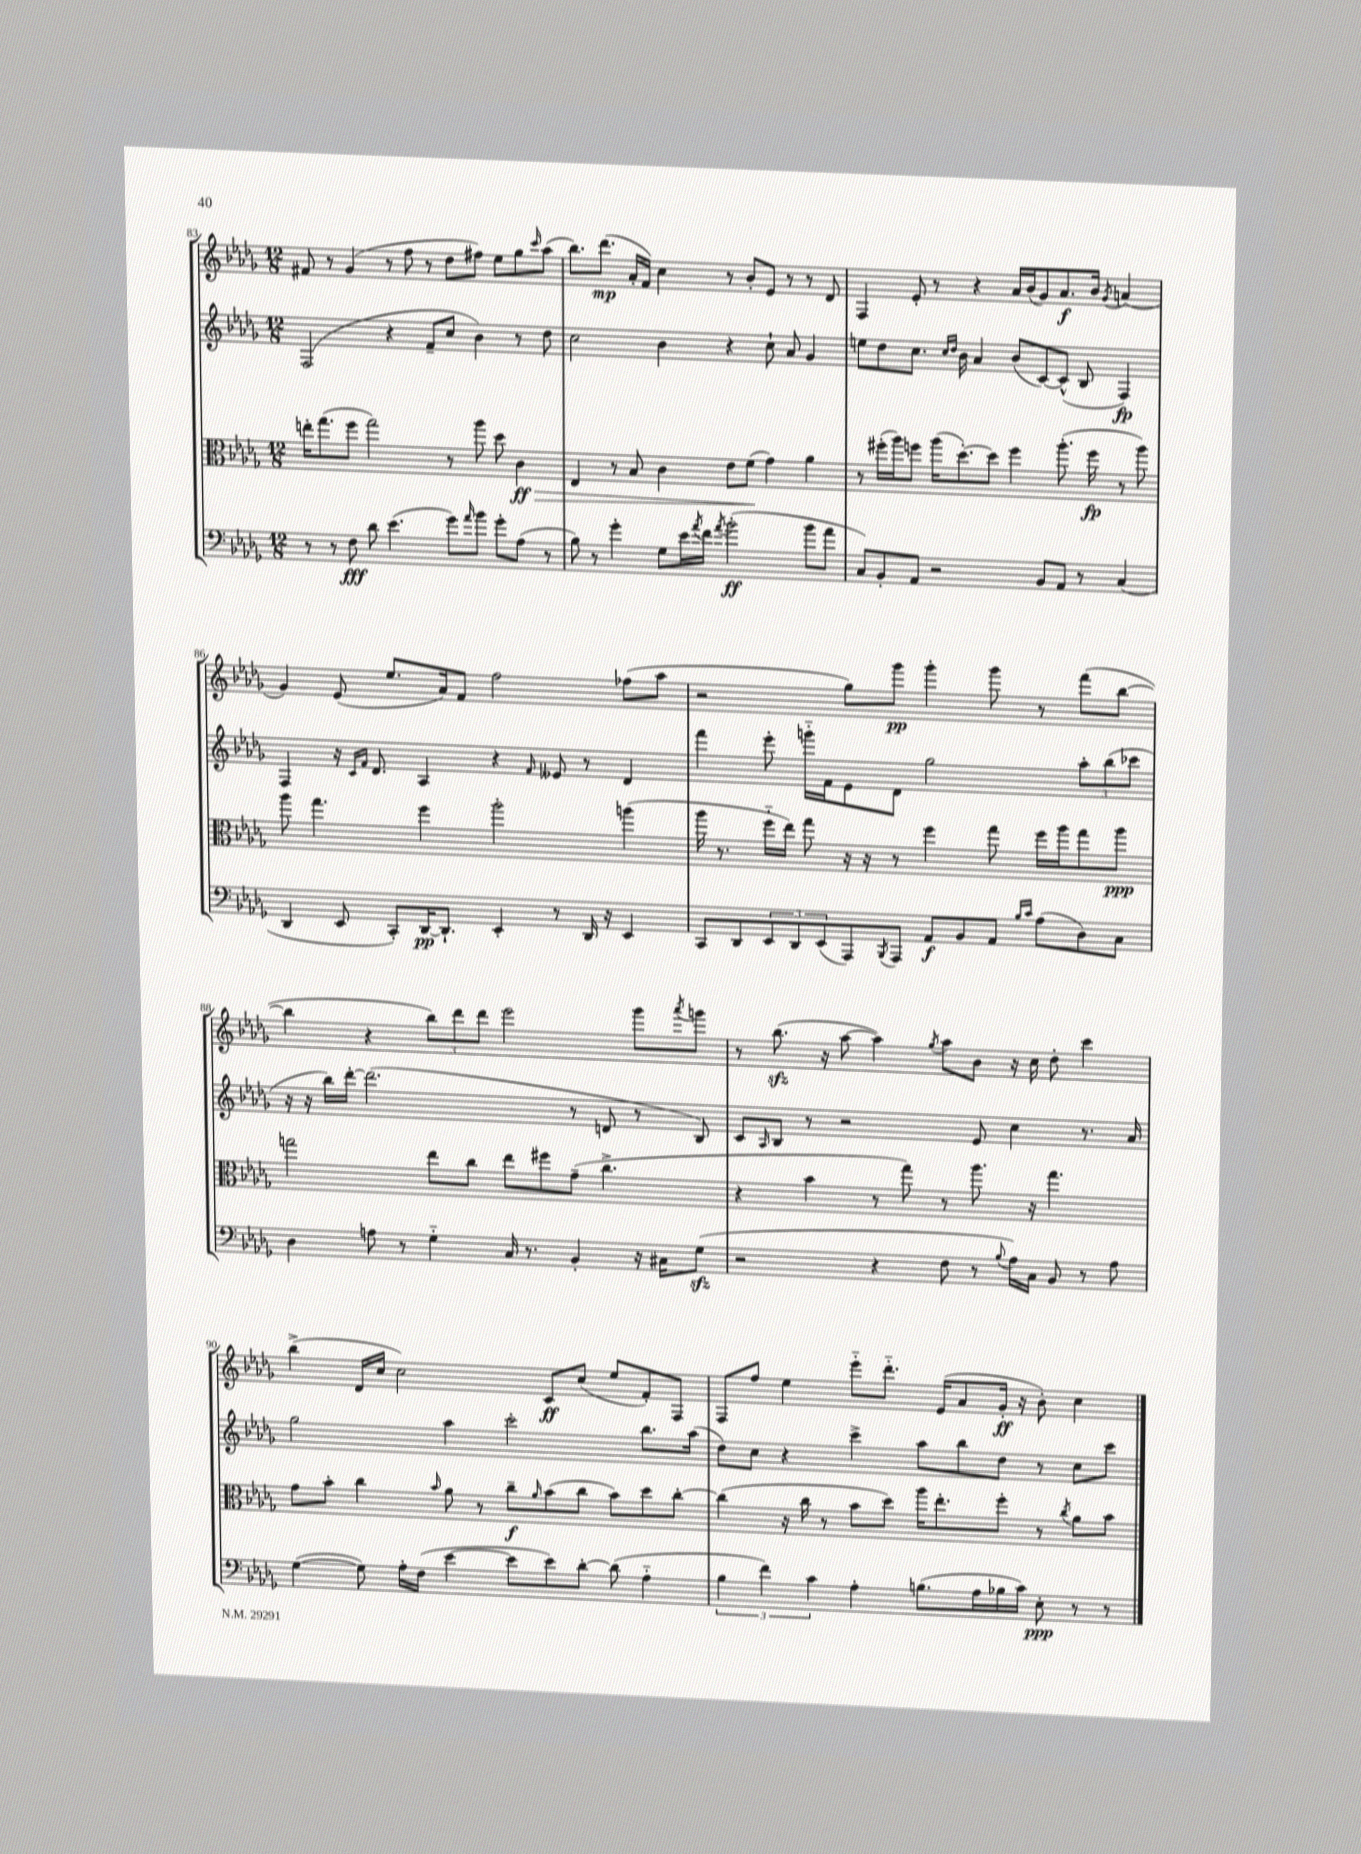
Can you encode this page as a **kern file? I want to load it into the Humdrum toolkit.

**kern	**dynam	**kern	**dynam	**kern	**dynam	**kern	**dynam
*part4	*part4	*part3	*part3	*part2	*part2	*part1	*part1
*staff4	*staff4	*staff3	*staff3	*staff2	*staff2	*staff1	*staff1
*clefF4	*	*clefC3	*	*clefG2	*	*clefG2	*
*k[b-e-a-d-g-]	*	*k[b-e-a-d-g-]	*	*k[b-e-a-d-g-]	*	*k[b-e-a-d-g-]	*
*M12/8	*	*M12/8	*	*M12/8	*	*M12/8	*
=83	=83	=83	=83	=83	=83	=83	=83
8r	.	16een'\KL	.	(2F/	.	8f#X/	.
.	.	(8.gg-\	.	.	.	.	.
8r	.	.	.	.	.	8r	.
8F\	fff	8ff\J	.	.	.	(4g-/	.
8d-\	.	2gg-\)	.	.	.	.	.
(4.e-\	.	.	.	4r	.	8r	.
.	.	.	.	.	.	8ff\	.
.	.	.	.	8f~/L	.	8r	.
8g-\L)	.	8r	.	8cc/J	.	8dd-\L	.
16qqa-/	.	.	.	.	.	.	.
8b-\J	.	8aa-\	.	4b-\)	.	8ff#X\J)	.
8g-'\L	.	8dd-\	.	.	.	8ee-\L	.
!	!	!	!LO:HP:b	!	!	!	!
(8A-\J	.	4c\	> ff	8r	.	8gg-\	.
.	.	.	.	.	.	16qqccc/	.
8r	.	.	.	8dd-\	.	(8aa-\J	.
=84	=84	=84	=84	=84	=84	=84	=84
8B-\)	.	4E-/	.	2cc\	.	8.bb-\L)	.
8r	.	.	.	.	.	.	.
.	.	.	.	.	.	(8.ddd-\J	mp
4g-'\	.	8r	.	.	.	.	.
.	.	8B-/	.	.	.	16a-'/LL	.
.	.	.	.	.	.	16f/JJ)	.
8G-\L	.	4c\	.	4b-\	.	4cc\	.
16e-\L	.	.	.	.	.	.	.
8qa-/	.	.	.	.	.	.	.
16f\JJ	.	.	.	.	.	.	.
8qa-/	.	.	.	.	.	.	.
(2b-'\	ff	8e-\L	.	4r	.	8r	.
.	.	(8f\J	.	.	.	8b-'/L	.
.	.	4g-\)	]	8cc`\	.	8e-/J	.
.	.	.	.	8a-/	.	8r	.
8b-\L	.	4a-\	.	4g-/	.	8r	.
8a-\J	.	.	.	.	.	8d-/	.
=85	=85	=85	=85	=85	=85	=85	=85
8C/L)	.	8r	.	8een\L	.	4F/	.
8BB-'/	.	(16ff#X'\LL	.	8dd-\	.	.	.
.	.	16aa-\J)	.	.	.	.	.
8AA-/J	.	8ffn\J	.	8.cc\J	.	8e-'/	.
2r	.	(16aa-\KL	.	.	.	8r	.
.	.	.	.	16qqcc/LL	.	.	.
.	.	.	.	16qqdd-/JJ	.	.	.
.	.	[8.dd-'\)	.	16b-\	.	.	.
.	.	.	.	4a-/	.	4r	.
.	.	8dd-\J]	.	.	.	.	.
.	.	4ff\	.	(8b-/L	.	16a-/LL	.
.	.	.	.	.	.	(16b-/J	.
8BB-/L	.	.	.	[8c/)	.	8g-/)	.
8AA-/J	.	(8.aa-'\	.	(8c^^/J]	.	8.a-/	f
8r	.	.	.	8B-/	.	.	.
.	.	16ff\	fp	.	.	16b-/Jk	.
.	.	.	.	.	.	8qg-/	.
(4C/	.	8r	.	4F/)	fp	(4an/	.
.	.	8aa-\)	.	.	.	.	.
!!LO:LB:g=z
=86	=86	=86	=86	=86	=86	=86	=86
4DD-/	.	8aa-\	.	4F/	.	4g-/)	.
.	.	4.gg-\	.	.	.	.	.
8EE-/	.	.	.	16r	.	(8e-/	.
.	.	.	.	16qqc/LL	.	.	.
.	.	.	.	16qqf/JJ	.	.	.
.	.	.	.	8.d-/	.	.	.
8CC'/L)	.	.	.	.	.	8.ee-/L	.
[16DD-/K	pp	4ff\	.	4A-/	.	.	.
8.DD-`/J]	.	.	.	.	.	16a-/k)	.
.	.	.	.	.	.	8f/J	.
4EE-'/	.	2aa-'\	.	4r	.	2ff\	.
.	.	.	.	16qqf/	.	.	.
8r	.	.	.	8e--X/	.	.	.
16DD-/	.	.	.	8r	.	.	.
16r	.	.	.	.	.	.	.
4EE-/	.	(4aan\	.	4d-/	.	(8ff-X\L	.
.	.	.	.	.	.	8aa-\J	.
=87	=87	=87	=87	=87	=87	=87	=87
8CC/L	.	16aa-\	.	4fff\	.	2r	.
.	.	8.r	.	.	.	.	.
8DD-/	.	.	.	.	.	.	.
12EE-/	.	16ff\LL	.	8eee-'\	.	.	.
.	.	16ee-\JJ)	.	.	.	.	.
12DD-/	.	.	.	.	.	.	.
.	.	8gg-\	.	16gggn\LL	.	.	.
(12EE-/	.	.	.	.	.	.	.
.	.	.	.	16f\J	.	.	.
8AAA-/)	.	16r	.	8e-\	.	8gg-\L)	.
.	.	16r	.	.	.	.	.
8qBBB-/	.	.	.	.	.	.	.
8AAA-/J	.	8r	.	8d-\J	.	8ggg-\J	pp
8AA-/L	f	4ff\	.	2gg-\	.	4ggg-'\	.
8BB-/	.	.	.	.	.	.	.
8AA-/J	.	8gg-\	.	.	.	8ggg-\	.
16qqB-/LL	.	.	.	.	.	.	.
16qqc/JJ	.	.	.	.	.	.	.
(8A-\L	.	16ff\LL	.	.	.	8r	.
.	.	16aa-\J	.	.	.	.	.
8D-\)	.	8gg-\	.	12aa-'\L	.	(8fff\L	.
.	.	.	.	(12bb-\	.	.	.
8C\J	.	8aa-\J	ppp	.	.	[8bb-\J	.
.	.	.	.	12ccc-X\J	.	.	.
!!LO:LB:g=z
=88	=88	=88	=88	=88	=88	=88	=88
4D-\	.	2ggn\	.	16r	.	4bb-\]	.
.	.	.	.	16r	.	.	.
.	.	.	.	16bb-\LL)	.	.	.
.	.	.	.	[16ddd-'\JJ	.	.	.
8An\	.	.	.	(2.ddd-\]	.	4r	.
8r	.	.	.	.	.	.	.
4G-\	.	8ee-\L	.	.	.	12bb-\L)	.
.	.	.	.	.	.	12ddd-\	.
.	.	8cc\J	.	.	.	.	.
.	.	.	.	.	.	12ddd-\J	.
16C/	.	8ee-\L	.	.	.	2eee-\	.
8.r	.	.	.	.	.	.	.
.	.	8ff#X\	.	.	.	.	.
4BB-'/	.	(8g-~\J	.	8r	.	.	.
.	.	4.cc^\	.	8dn/	.	.	.
16r	.	.	.	8r	.	8ggg-\L	.
16C#X\KL	.	.	.	.	.	.	.
.	.	.	.	.	.	8qaaa-/	.
(8G-zz\J	.	.	.	8B-/)	.	8gggn\J	.
=89	=89	=89	=89	=89	=89	=89	=89
2r	.	4r	.	8c/L	.	8r	.
.	.	.	.	16qqA-/	.	.	.
.	.	.	.	8B-/J	.	(8.bb-zz\	.
.	.	4b-\	.	8r	.	.	.
.	.	.	.	.	.	16r	.
.	.	.	.	2r	.	[8aa-\	.
4r	.	8r	.	.	.	4aa-\])	.
.	.	8gg-\)	.	.	.	.	.
.	.	.	.	.	.	8qgg-/	.
8F\	.	8r	.	.	.	8aa-\L	.
8r	.	8.aa-\	.	8e-/	.	8b-\J	.
8qqB-/	.	.	.	.	.	.	.
16A-\LL)	.	.	.	4cc\	.	16r	.
16C\JJ	.	16r	.	.	.	16cc\	.
8BB-/	.	4.gg-\	.	.	.	8dd-'\	.
8r	.	.	.	8.r	.	4ccc\	.
8A-\	.	.	.	.	.	.	.
.	.	.	.	16a-/	.	.	.
!!LO:LB:g=z
=90	=90	=90	=90	=90	=90	=90	=90
([4G-\	.	8g-\L	.	2gg-\	.	(4bb-^\	.
.	.	8b-'\J	.	.	.	.	.
8G-\])	.	4cc\	.	.	.	16d-/LL	.
.	.	.	.	.	.	16cc/JJ	.
16A-'\LL	.	.	.	.	.	2cc\)	.
(16F\JJ	.	.	.	.	.	.	.
.	.	16qqb-/	.	.	.	.	.
[4e-\	.	8a-\	.	4aa-\	.	.	.
.	.	8r	.	.	.	.	.
8e-\L]	.	8cc~\L	f	2ccc'\	.	.	.
.	.	16qqa-/	.	.	.	.	.
8e-\)	.	(8b-\	.	.	.	8c/L	ff
[8d-'\J	.	8cc\J	.	.	.	(8cc/J	.
(8d-\]	.	8b-\L)	.	.	.	8ee-/L	.
4A-\	.	8dd-\	.	8.bb-\L	.	8f'/)	.
.	.	[8cc'\J	.	.	.	8F/J	.
.	.	.	.	(16aa-\Jk	.	.	.
=91	=91	=91	=91	=91	=91	=91	=91
6B-\	.	(4cc\]	.	8dd-\L)	.	8F/L	.
.	.	.	.	8cc\J	.	8ff/J	.
6f\)	.	.	.	.	.	.	.
.	.	16r	.	4r	.	4ee-\	.
.	.	16cc\	.	.	.	.	.
6c\	.	.	.	.	.	.	.
.	.	8r	.	.	.	.	.
4A-'\	.	8b-\L	.	4ccc^\	.	8eee-\L	.
.	.	8dd-\J)	.	.	.	8.ddd-\J	.
(8.Bn\L	.	16aa-\KL	.	8aa-\L	.	.	.
.	.	8.ee-'\	.	.	.	(16e-/KL	.
.	.	.	.	8bb-\	.	8a-/	.
16A-\L	.	.	.	.	.	.	.
16B-X\	.	8ff'\J	.	8dd-\J	.	16g-'/Jk	ff
16c\JJ)	.	.	.	.	.	16r	.
8E-'\	ppp	8r	.	8r	.	8b-'\)	.
.	.	8qcc/	.	.	.	.	.
8r	.	8a-\L	.	8cc\L	.	4cc\	.
8r	.	8b-\J	.	8ccc\J	.	.	.
==	==	==	==	==	==	==	==
*-	*-	*-	*-	*-	*-	*-	*-
